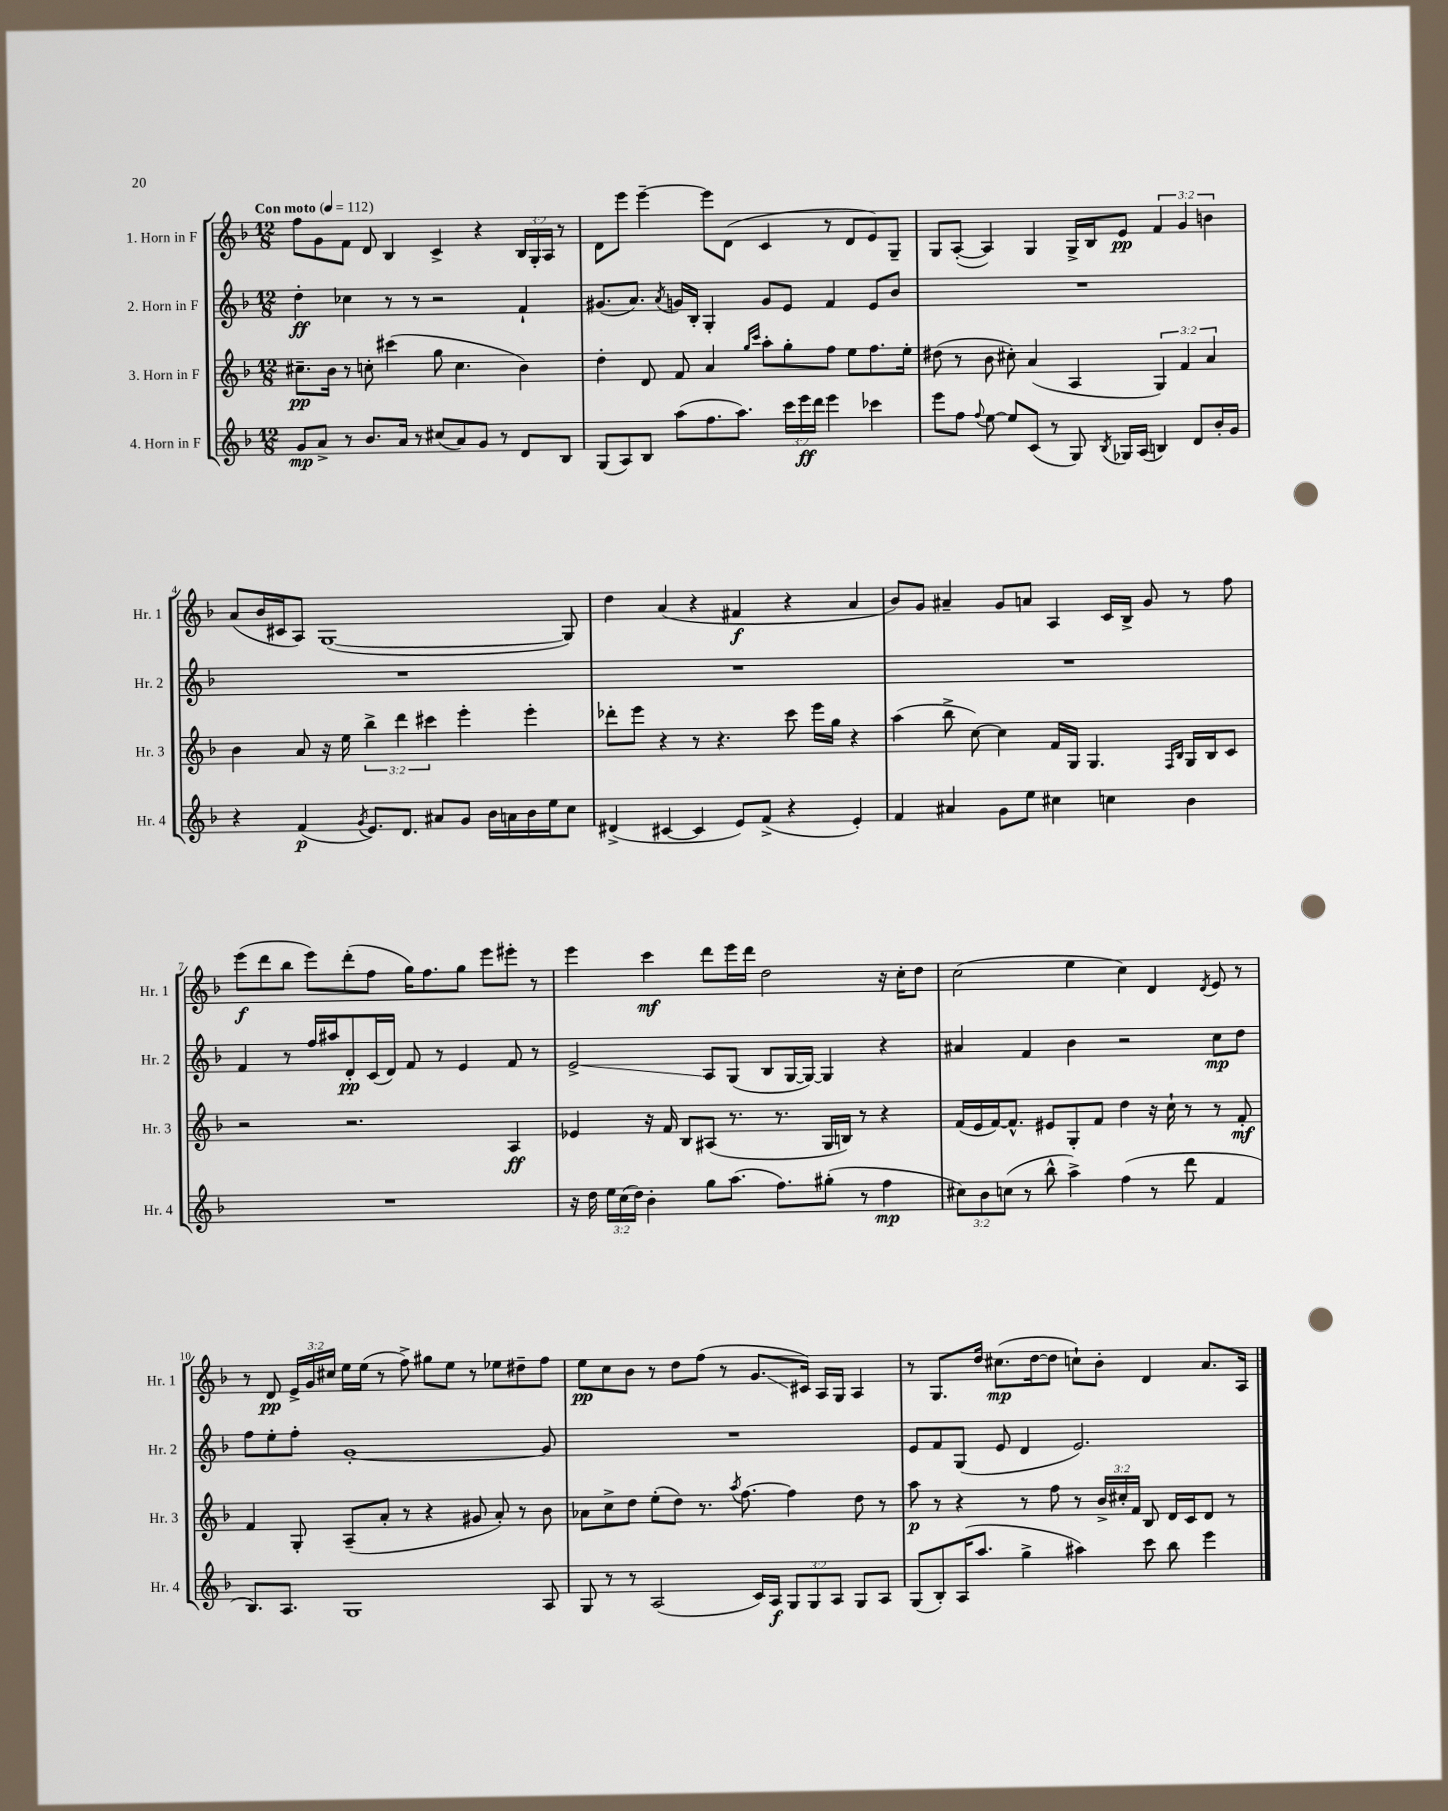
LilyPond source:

<<
\new StaffGroup <<
\new Staff = "s0" \with { instrumentName = "1. Horn in F" shortInstrumentName = "Hr. 1" } {
    \clef treble \key f \major \numericTimeSignature \time 12/8 \override Staff.TupletNumber.text = #tuplet-number::calc-fraction-text \tempo "Con moto" 4 = 112
    \autoBeamOff f''8[ g'8 f'8] d'8 bes4 c'4-> r4 \tuplet 3/2 { bes16[ g16-. a16] } r8 |
    d'8[ e'''8] e'''4~-- e'''8[ d'8]( c'4 r8 d'8[ e'8) g8]-- |
    g8[ a8]~-.( a4) g4 g16[-> bes16 e'8]\pp \tuplet 3/2 { f'4 g'4 b'4 } |
    a'8[( bes'16 cis'16 a8]) g1~( g8) |
    d''4 a'4( r4 fis'4\f r4 a'4 |
    bes'8[) g'8] ais'4-- g'8[ a'8] a4 c'16[ bes16]-> g'8 r8 f''8 |
    e'''8[\f( d'''8 bes''8] e'''8[) d'''8-.( f''8] g''16[) f''8. g''8] e'''8[ eis'''8]-. r8 |
    e'''4 c'''4\mf d'''8[ e'''16 d'''16] d''2 r16 c''16[-. d''8] |
    c''2( e''4 c''4) d'4 \acciaccatura { d'8 } e'8 r8 |
    r8 d'8\pp \tuplet 3/2 { e'16[-> g'16 cis''16] } e''16[ e''16]( r8 f''8->) gis''8[ e''8] r8 ees''8[ dis''8-- f''8] |
    e''8[\pp c''8 bes'8] r8 d''8[ f''8]( r8 g'8.[\glissando cis'16]) a16[ g16] a4 |
    r8 g8.[ d''16] cis''8.[\mp( d''16~ d''8] c''8[-!) bes'8]-. d'4 a'8.[ a16] \bar "|." |
}
\new Staff = "s1" \with { instrumentName = "2. Horn in F" shortInstrumentName = "Hr. 2" } {
    \clef treble \key f \major \numericTimeSignature \time 12/8
    \autoBeamOff d''4-.\ff ces''4 r8 r8 r2 f'4-! |
    gis'8.[( a'8.]) \acciaccatura { a'8 } g'16[ bes16]-. g4-. g'8[ e'8] f'4 e'8[ bes'8] |
    R1. |
    R1. |
    R1. |
    R1. |
    f'4 r8 f''16[ ais''16 d'8-.\pp c'16( d'16]) f'8 r8 e'4 f'8 r8 |
    e'2->\glissando a8[ g8]( bes8[ g16~ g16]~) g4 r4 |
    ais'4 f'4 bes'4 r2 c''8[\mp d''8] |
    f''8[ e''8-. f''8]-. g'1~-. g'8 |
    R1. |
    e'8[ f'8 g8]( e'8 d'4 e'2.) \bar "|." |
}
\new Staff = "s2" \with { instrumentName = "3. Horn in F" shortInstrumentName = "Hr. 3" } {
    \clef treble \key f \major \numericTimeSignature \time 12/8 \override Staff.TupletNumber.text = #tuplet-number::calc-fraction-text
    \autoBeamOff cis''8.[--\pp bes'16] r8 c''8-. cis'''4( g''8 c''4. bes'4) |
    d''4-. d'8 f'8 a'4 \grace { g''16[ c'''16] } a''8[-. g''8-. f''8] e''8[ f''8. e''16]-. |
    dis''8( r8 bes'8 cis''8-.) a'4( a4 \tuplet 3/2 { g4) f'4 a'4 } |
    bes'4 a'8 r16 e''16 \tuplet 3/2 { bes''4-> d'''4 cis'''4 } e'''4-. e'''4-. |
    des'''8[-. e'''8] r4 r8 r4. c'''8 e'''16[ g''16] r4 |
    a''4( bes''8-> c''8~) c''4 f'16[ g16] g4. \grace { f16[ bes16] } g16[ bes16 c'8] |
    r2 r2. a4\ff |
    ees'4 r16 f'16 bes8[ ais8]( r8. r8. g16[ b16]) r8 r4 |
    f'16[( e'16 f'16~) f'8.]-^ eis'8[ g8-. f'8] d''4 r16 c''16-! r8 r8 f'8-.\mf |
    f'4 g8-. a8[--( a'8]-. r8 r4 gis'8 a'8-.) r8 bes'8 |
    aes'8[ c''8-> d''8] e''8[-.( d''8]) r8. \acciaccatura { a''8 } f''8.~ f''4 d''8 r8 |
    a''8\p r8 r4 r8 f''8 r8 \tuplet 3/2 { bes'16[-> cis''16-. f'16] } bes8 d'16[ c'16 d'8] r8 \bar "|." |
}
\new Staff = "s3" \with { instrumentName = "4. Horn in F" shortInstrumentName = "Hr. 4" } {
    \clef treble \key f \major \numericTimeSignature \time 12/8 \override Staff.TupletNumber.text = #tuplet-number::calc-fraction-text
    \autoBeamOff g'8[\mp a'8]-> r8 bes'8.[ a'16] r8 cis''8[( a'8) g'8] r8 d'8[ bes8] |
    g8[( a8) bes8] a''8[( f''8. a''8.]) \tuplet 3/2 { c'''16[ e'''16\ff d'''16] } e'''4 ces'''4 |
    e'''8[ f''8] \appoggiatura { f''8 } e''8~ e''8[ c'8]( r8 g8) \acciaccatura { bes8 } ges16[ a16]( b4) d'8[ bes'16-. g'16] |
    r4 f'4\p( \acciaccatura { g'8 } e'8.[) d'8.] ais'8[ g'8] bes'16[ a'16 bes'16 e''16 c''8] |
    dis'4->( cis'4~ cis'4 e'8[) f'8]->( r4 e'4-.) |
    f'4 ais'4 g'8[ e''8] cis''4 c''4 bes'4 |
    R1. |
    r16 d''16 \tuplet 3/2 { e''16[ c''16( d''16]) } bes'4-. g''8[ a''8.]( f''8.[) gis''8]-.( r8 f''4\mp |
    \tuplet 3/2 { cis''8[) bes'8 c''8]( } r8 bes''8-^ a''4->) f''4( r8 d'''8 f'4 |
    bes8.[) a8.] g1 a8 |
    g8 r8 r8 a2( c'16[) a16]\f \tuplet 3/2 { g8[ g8 a8] } g8[ a8] |
    g8[( bes8-.) a16( a''8.] g''4-> ais''4) c'''8 bes''8 e'''4 \bar "|." |
}
>>
>>
